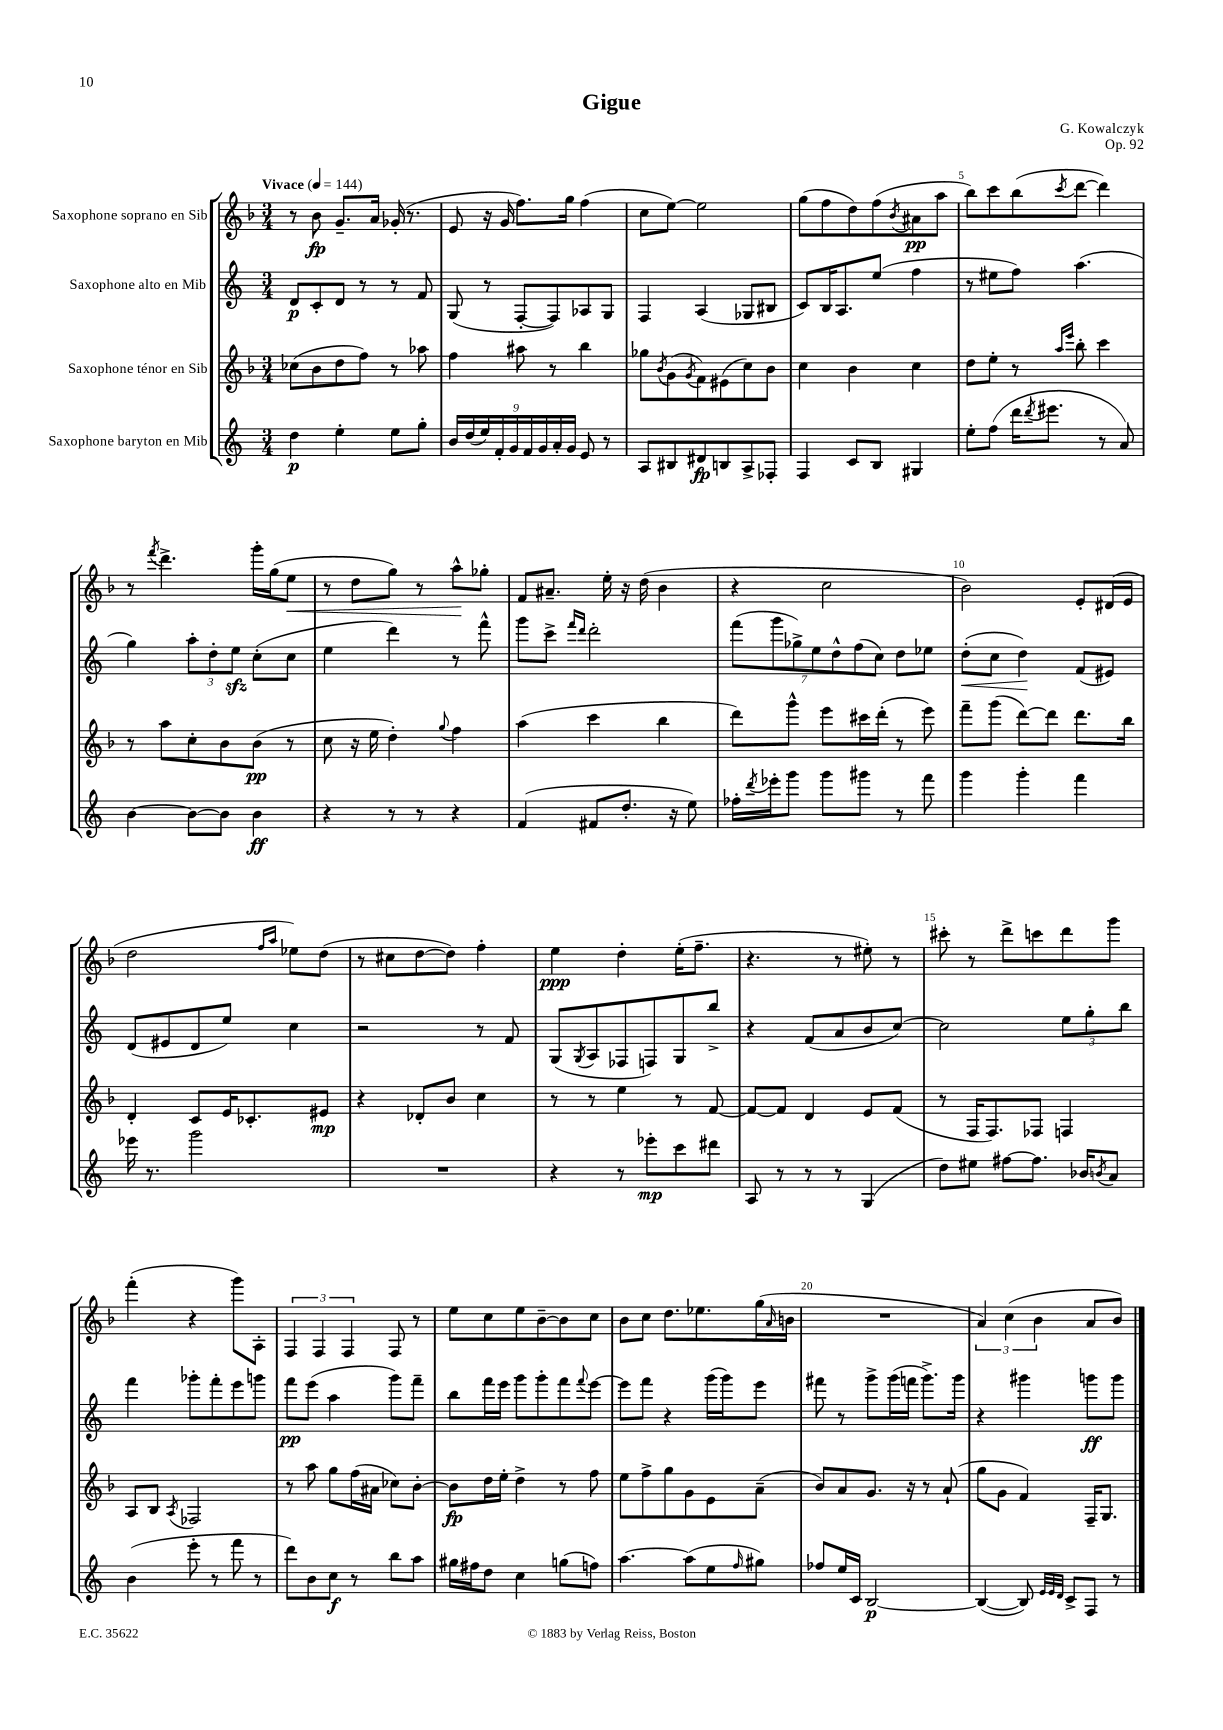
\header { title = "Gigue" composer = "G. Kowalczyk" opus = "Op. 92" }
<<
\new StaffGroup <<
\new Staff = "s0" \with { instrumentName = "Saxophone soprano en Sib" } {
    \clef treble \key f \major \numericTimeSignature \time 3/4 \tempo "Vivace" 4 = 144
    r8 bes'8\fp g'8.-- a'16 ges'16-.( r8. |
    e'8 r16 g'16 f''8.) g''16 f''4( |
    c''8 e''8~) e''2 |
    g''8( f''8 d''8) f''8( \acciaccatura { bes'8 } ais'8\pp a''8 |
    bes''8) c'''8 bes''8( \acciaccatura { c'''8 } d'''8~ d'''4) |
    r8 \acciaccatura { f'''8 } d'''4.-> g'''16-. g''16( e''8\< |
    r8 d''8 g''8) r8 a''8-^\! ges''8-. |
    f'8 ais'8.-- e''16-. r16 d''16( bes'4 |
    r4 c''2 |
    bes'2) e'8-. dis'16( e'16 |
    d''2 \grace { f''16 a''16 } ees''8) d''8( |
    r8 cis''8 d''8~ d''8) f''4-. |
    e''4\ppp d''4-. e''16-.( f''8.-- |
    r4. r8 eis''8-.) r8 |
    cis'''8-. r8 d'''8-> c'''8 d'''8 g'''8 |
    f'''4-.( r4 g'''8) a8-. |
    \tuplet 3/2 { f4 f4 f4 } f8 r8 |
    e''8 c''8 e''8 bes'8~-- bes'8 c''8 |
    bes'8 c''8 d''8. ees''8. g''16( \grace { a'16 } b'16 |
    R2. |
    \tuplet 3/2 { a'4) c''4( bes'4 } a'8 bes'8) \bar "|." |
}
\new Staff = "s1" \with { instrumentName = "Saxophone alto en Mib" } {
    \clef treble \key c \major \numericTimeSignature \time 3/4
    d'8\p c'8-. d'8 r8 r8 f'8 |
    g8( r8 f8~-. f8) aes8 g8 |
    f4 a4( ges8 bis8 |
    c'8) b16 a8. e''8( f''4 |
    r8 eis''8 f''8) a''4.( |
    g''4) \tuplet 3/2 { a''8-. d''8-. e''8\sfz } c''8-.( c''8 |
    e''4 d'''4) r8 f'''8-^ |
    g'''8 c'''8-> \grace { f'''16 d'''16 } d'''2-. |
    \tuplet 7/4 { f'''8( g'''8 ges''8->) e''8 d''8-^ f''8( c''8) } d''8 ees''8 |
    d''8-.\<( c''8 d''4\!) f'8( eis'8) |
    d'8( eis'8 d'8 e''8) c''4 |
    r2 r8 f'8 |
    g8( \acciaccatura { g8 } a8 fes8 f8) g8 b''8-> |
    r4 f'8( a'8 b'8 c''8~) |
    c''2 \tuplet 3/2 { e''8 g''8-. b''8 } |
    f'''4 ges'''8-. f'''8-. e'''8 g'''8 |
    f'''8\pp e'''8( a''4 g'''8) f'''8-- |
    b''8 f'''16 e'''16 g'''8 g'''8-. f'''8 \appoggiatura { f'''8 } e'''8~ |
    e'''8 f'''8 r4 g'''16( g'''16) e'''8 |
    fis'''8 r8 g'''8-> g'''16( f'''16 g'''8.->) g'''16 |
    r4 gis'''4 g'''8\ff g'''8 \bar "|." |
}
\new Staff = "s2" \with { instrumentName = "Saxophone ténor en Sib" } {
    \clef treble \key f \major \numericTimeSignature \time 3/4
    ces''8( bes'8 d''8 f''8) r8 aes''8 |
    f''4 ais''8 r8 bes''4 |
    ges''8 \acciaccatura { bes'8 } g'8( \acciaccatura { g'8 } f'8) eis'8( c''8) bes'8 |
    c''4 bes'4 c''4 |
    d''8 e''8-. r8 \grace { a''16 e'''16 } bes''8-. c'''4 |
    r8 a''8 c''8-. bes'8 bes'8\pp( r8 |
    c''8 r16 e''16 d''4-.) \appoggiatura { g''8 } f''4 |
    a''4( c'''4 bes''4 |
    d'''8) g'''8-^ e'''8 cis'''16 d'''16-.( r8 e'''8) |
    f'''8-- g'''8( d'''8~) d'''8 d'''8. bes''16 |
    d'4-. c'8 e'16 ces'8.-. eis'8\mp |
    r4 des'8-. bes'8 c''4 |
    r8 r8 e''4 r8 f'8~ |
    f'8~ f'8 d'4 e'8 f'8( |
    r8 f16 f8.) fes8 f4 |
    a8 bes8 \acciaccatura { a8 } fes2 |
    r8 a''8 g''8 f''16( ais'16 ces''8) bes'8~-. |
    bes'8\fp d''16 e''16-. d''4-> r8 f''8 |
    e''8 f''8-> g''8 g'8 e'8 a'8--( |
    bes'8) a'8 g'8. r16 r8 a'8-!( |
    g''8 g'8 f'4) f16-- g8. \bar "|." |
}
\new Staff = "s3" \with { instrumentName = "Saxophone baryton en Mib" } {
    \clef treble \key c \major \numericTimeSignature \time 3/4
    d''4\p e''4-. e''8 g''8-. |
    \tuplet 9/8 { b'16 d''16( e''16) f'16-. g'16 f'16 g'16 a'16-. g'16 } e'8 r8 |
    a8 bis8 dis'8\fp b8 a8-> fes8-. |
    f4 c'8 b8 gis4 |
    e''8-. f''8( d'''16 \acciaccatura { d'''8 } eis'''8. r8 a'8) |
    b'4~ b'8~ b'8 b'4\ff |
    r4 r8 r8 r4 |
    f'4( fis'8 d''8.-. r16 e''8) |
    fes''16-. \acciaccatura { d'''8 } ees'''16-. g'''8 g'''8 gis'''8 r8 f'''8 |
    g'''4 g'''4-. f'''4 |
    ees'''16 r8. g'''2 |
    R2. |
    r4 r8 ees'''8-.\mp c'''8 dis'''8 |
    a8 r8 r8 r8 g4( |
    d''8) eis''8 fis''8~ fis''8. bes'16 \acciaccatura { b'8 } a'8 |
    b'4( e'''8-. r8 f'''8 r8 |
    d'''8) b'8 c''8\f r8 b''8 a''8 |
    gis''16 fis''16 d''8 c''4 g''8( f''8) |
    a''4.~ a''8( e''8 \grace { f''16 } gis''8) |
    fes''8 e''16 c'16 b2~\p |
    b4~( b8) \grace { e'32 e'32 d'32 } c'8-> f8 r8 \bar "|." |
}
>>
>>
\layout { \context { \Score \override BarNumber.break-visibility = ##(#f #t #t) barNumberVisibility = #(every-nth-bar-number-visible 5) } }
